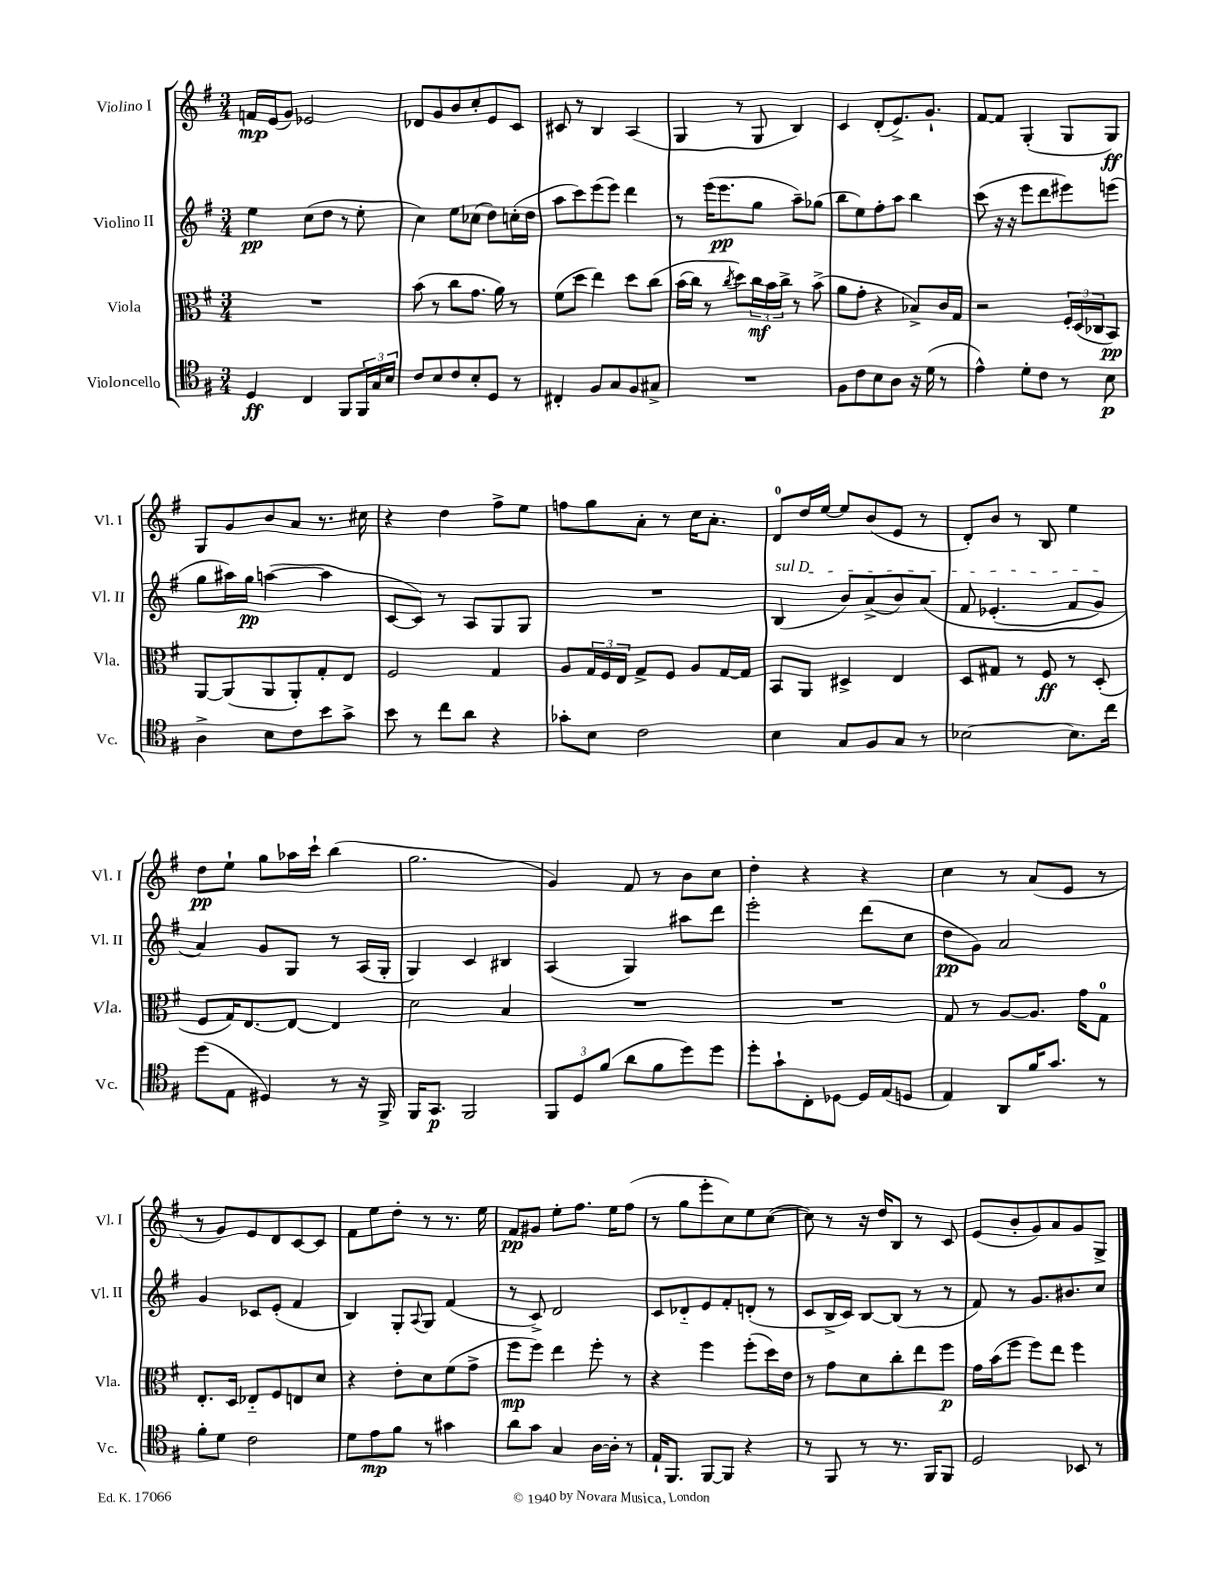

**kern	**kern	**kern	**kern
*staff4	*staff3	*staff2	*staff1
*clefC4	*clefC3	*clefG2	*clefG2
*k[f#]	*k[f#]	*k[f#]	*k[f#]
*M3/4	*M3/4	*M3/4	*M3/4
4D	2.r	4ee	16f
.	.	.	(16e
.	.	.	8g)
4C	.	(8cc	2e-
.	.	8dd	.
8FF#	.	8r	.
24FF#	.	8ee'	.
24G	.	.	.
24B	.	.	.
=	=	=	=
8c	(8b	4cc)	8d-
8B	8r	.	8g
8c	8cc	8ee	8b
8B'	8.g	(8cc-	8cc'
8D	.	8dd)	8e
.	16a)	.	.
8r	8r	(16cc'	8c
.	.	16dd	.
=	=	=	=
4C#'	(8f#	8aa	8c#
.	8dd	8ccc)	8r
8F#	4ee)	(8eee	4B
8G	.	8eee)	.
8F#	8dd	4ddd	(4A
8G#^	&(8cc	.	.
=	=	=	=
2.r	(16b	8r	4G
.	16cc)	.	.
.	8r	(16eee	.
.	.	8.eee	.
.	8qcc	.	.
.	8dd&)	.	8r
.	24cc	8gg	8G
.	24b	.	.
.	24cc^	.	.
.	8r	8aa~)	4B)
.	(8b^	(8gg-	.
=	=	=	=
8F#	8a	8bb	4c
8c	8g'	8ee)	.
8B	4r	8ff#'	(8d'
8A	.	8aa	8.e^)
16r	8B-^)	4bb	.
(16d	.	.	8.g`
8r	16c	.	.
.	16G	.	.
=	=	=	=
4e^^)	2r	(8ccc	[8f#
.	.	16r	8f#]
.	.	16r	.
8d'	.	8eee	(4G'
8c	.	8ddd	.
8r	24F#'	8eee#)	8G
.	(24D	.	.
.	24C-	.	.
8B	8BB)	(8eee	8G)
=	=	=	=
4A^	[8AA	8gg	8G
.	(8AA]	16aa#)	8g
.	.	16gg	.
8B	8AA	([4aa	8b
8c	8AA')	.	8a
8b	8G'	4aa]	8.r
8g^	8E	.	.
.	.	.	16cc#
=	=	=	=
8b	2F#	[8c	4r
8r	.	8c])	.
8cc	.	8r	4dd
8a	.	8A	.
4r	4G	8G	8ff#^
.	.	8G	8ee
=	=	=	=
8g-'	8A	2.r	8ff
8B	24G	.	8gg
.	24F#	.	.
.	24E	.	.
2c	8G^	.	8a'
.	8F#	.	8r
.	8A	.	16cc
.	.	.	8.a'
.	[16G	.	.
.	16G]	.	.
=	=	=	=
4B	8BB	(4B	8d
.	8AA	.	16dd
.	.	.	[16ee
8G	4D#^	8b)	8ee]
8F#	.	(8a^	(8b
8G	4E	8b)	8e
8r	.	&(8a	8r
=	=	=	=
[2B-	8D	8f#	8d')
.	8G#	(4.e-'	8b
.	8r	.	8r
.	8F#	.	8B
8.B-]	8r	8f#	4ee
.	(8D'	8g)	.
16cc	.	.	.
=	=	=	=
(8dd	8F#	4a&)	8dd
8E	16G)	.	8ee`
.	[8.E	.	.
4D#)	.	8g	8gg
.	8E_	8G	16aa-
.	.	.	16ccc`
8r	4E]	8r	(4bb
16r	.	(16A	.
16FF#^	.	16G'	.
=	=	=	=
16FF#	2d	4G)	2.gg
8.GG	.	.	.
2FF#	.	4c	.
.	4B	4B#	.
=	=	=	=
12FF#	2.r	(4A	4g)
12D	.	.	.
(12f#	.	.	.
8a	.	4G)	8f#
8f#	.	.	8r
8dd)	.	8aa#	8b
8dd	.	8ddd	8cc
=	=	=	=
8dd'	2.r	2eee'	4dd'
8g`	.	.	.
8C'	.	.	4r
[8D-	.	.	.
16D-]	.	(8ddd	4r
(16E	.	.	.
8D	.	8cc	.
=	=	=	=
4E)	8G	8dd	4cc
.	8r	8g)	.
8AA	[8A	2a	8r
16f#	8.A]	.	(8a
8.g	.	.	.
.	.	.	8e
.	16g	.	.
8r	8G	.	8r
=	=	=	=
8f#'	8.E'	4g	8r
8d	.	.	8g)
.	16D	.	.
2c	8E-'~	8c-	8e
.	8F#	(8e'	8d
.	8E	4f#	[8c
.	8d	.	8c]
=	=	=	=
8d	4r	4B)	8f#
8e	.	.	8ee
8f#	8e'	8G'	8dd'
.	.	8qqA	.
8r	8d	8G	8r
4g#	(8f#	(4f#	8.r
.	8g^	.	.
.	.	.	16ee
=	=	=	=
8a	8ff#	8r	8f#
8g	8ff#)	8c^)	8g#
4G	4ee	2d	8ee'
.	.	.	8.ff#
[16A	8ff#'	.	.
16A']	.	.	16ee
8r	8r	.	(8ff#
=	=	=	=
16E`	4r	8c	8r
8.FF#	.	.	.
.	.	8d-'~	8gg
[8FF#	4ff#	8e	8eee'
8FF#]	.	8f#'	8cc)
4r	(8ff#'	(8d'	8ee
.	16dd)	8r	([8cc
.	16e	.	.
=	=	=	=
8r	8r	8c	8cc])
8FF#	8g	16B^	8r
.	.	16c)	.
8r	8d	[8B	16r
.	.	.	16dd
8.r	8cc'	(8B]	8B
.	8ee	8r	8r
16FF#	.	.	.
8FF#	8ff#	8r	8c
=	=	=	=
2D	16g	8f#)	(8e
.	(16b	.	.
.	8ff#	8r	8b'
.	8ff#)	8.g	8g)
.	8ee	.	8a
.	.	8.b#	.
8BB-	4ff#	.	8g
8r	.	8cc	8G^
==	==	==	==
*-	*-	*-	*-
